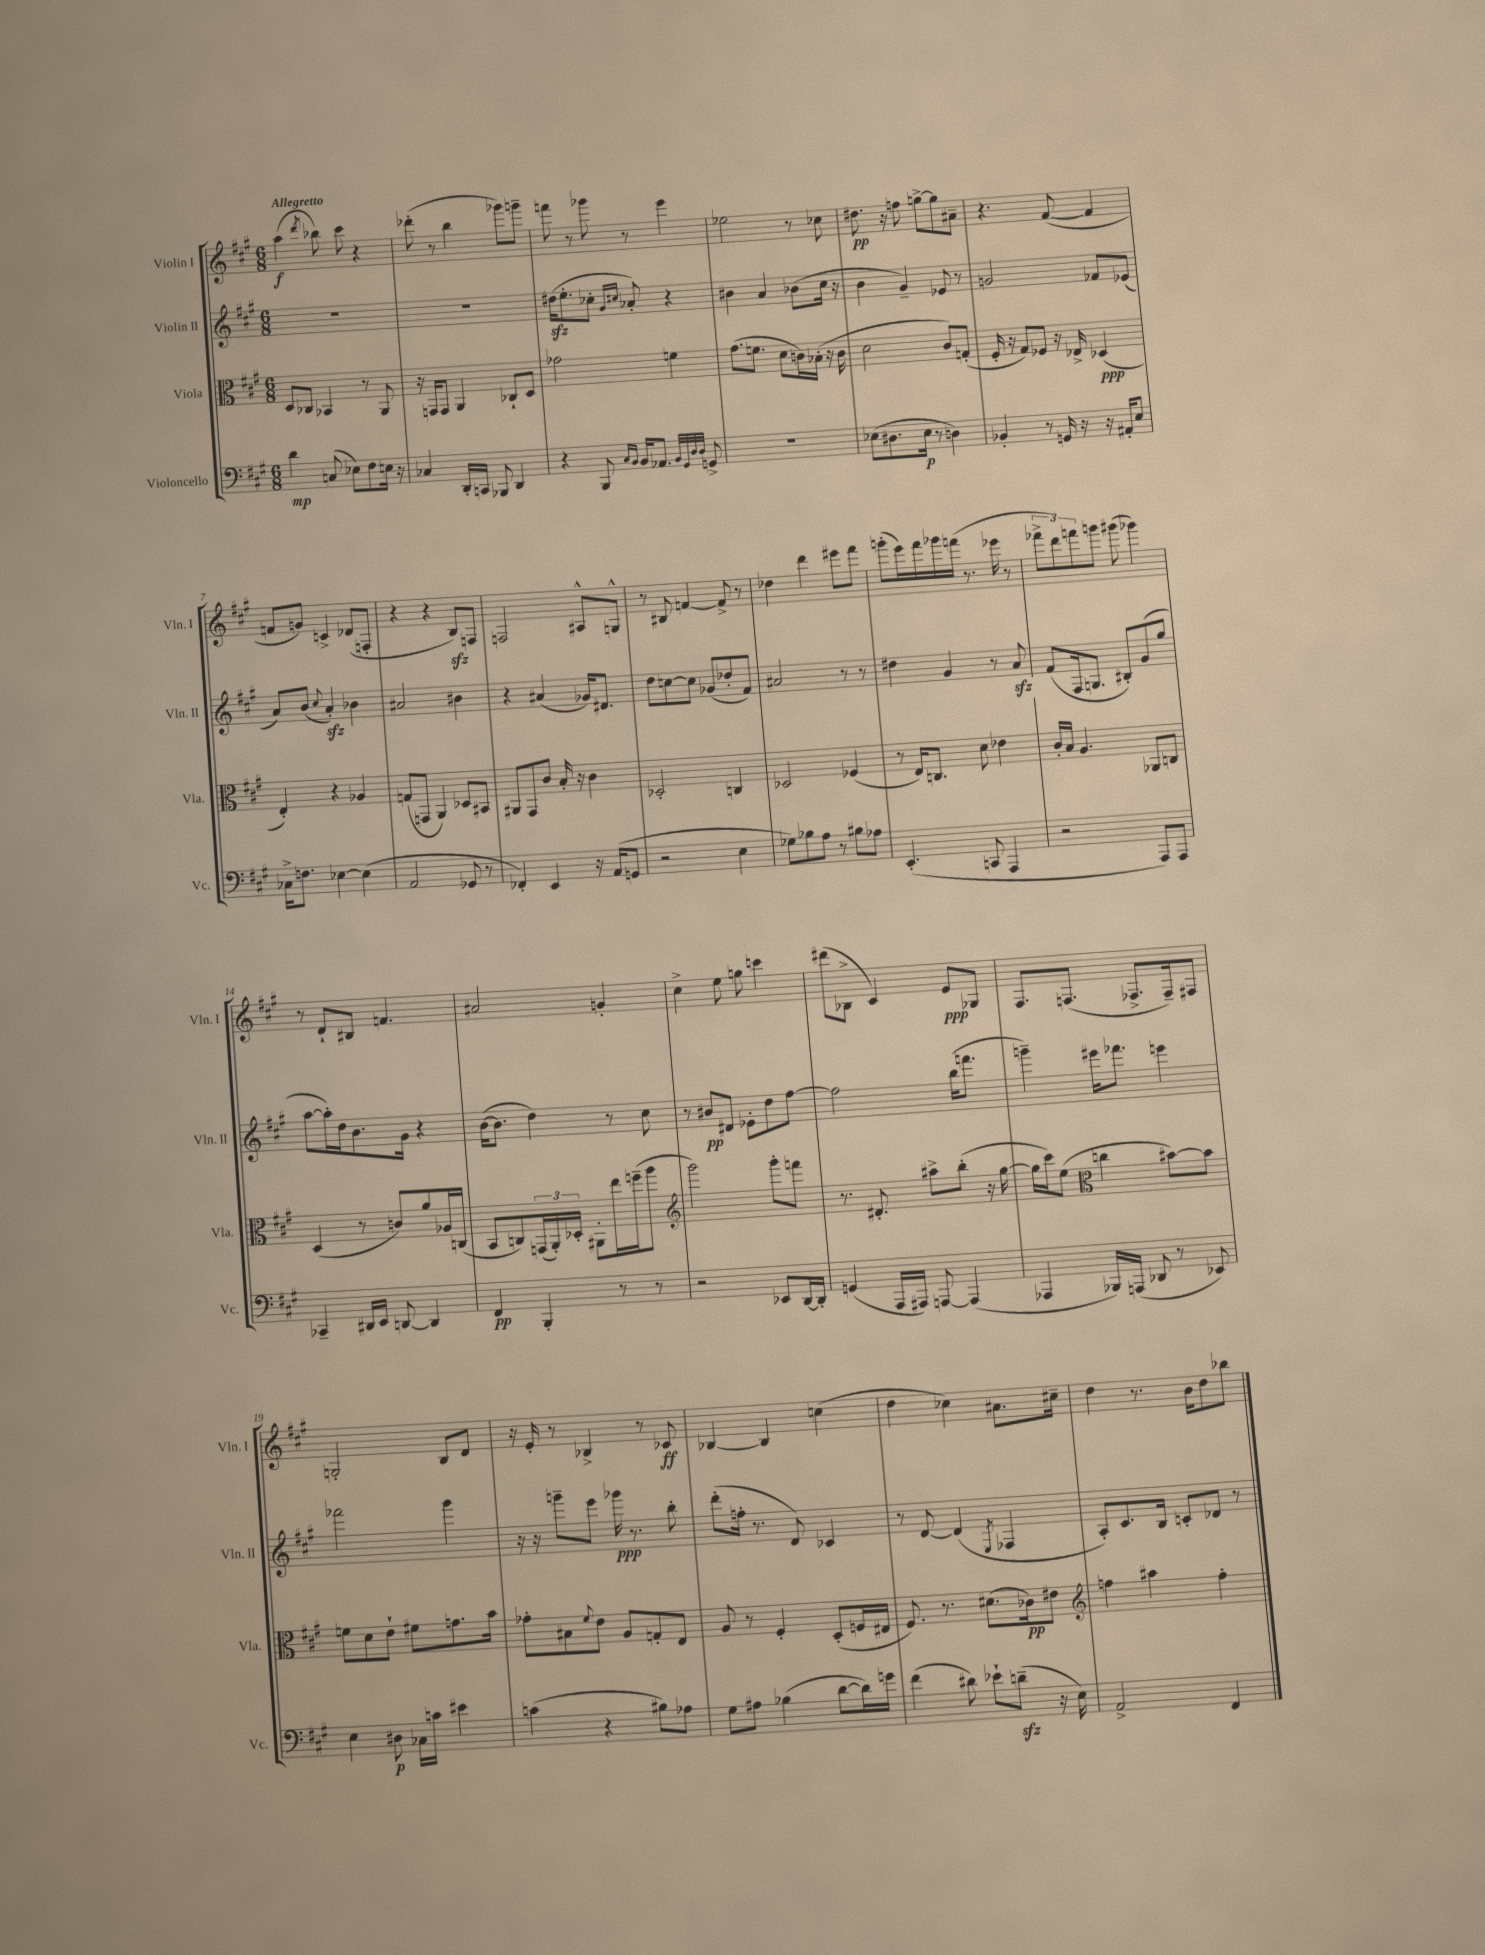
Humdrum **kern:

**kern	**kern	**kern	**kern
*staff4	*staff3	*staff2	*staff1
*clefF4	*clefC3	*clefG2	*clefG2
*k[f#c#g#]	*k[f#c#g#]	*k[f#c#g#]	*k[f#c#g#]
*M6/8	*M6/8	*M6/8	*M6/8
4d	8D	2.r	(4aa
.	8C-	.	.
.	.	.	8qddd
(8C	4BB-	.	8bb-)
8E-)	.	.	8ccc#
8F#	8r	.	4r
16E	8AA	.	.
16r	.	.	.
=	=	=	=
4C-	16r	2.r	(8ddd-'
.	16GG	.	.
.	8GG	.	8r
16DD'	4AA	.	4bb
16CC	.	.	.
8BBB-	.	.	.
4DD	8C-`	.	8ggg-)
.	8D	.	8ggg~
=	=	=	=
4r	2g-	(16dd#	8fff
.	.	8.ee'	.
.	.	.	8r
8BBB	.	8cc-'	8ggg-
16qqC#	.	16qqg#	.
16qqBB	.	16qqcc#	.
16BB	.	8a-')	8r
8.AA-	.	.	.
.	4f	4r	4eee
32qqBB	.	.	.
32qqGG#	.	.	.
32qqD	.	.	.
32qqD	.	.	.
8GG^	.	.	.
=	=	=	=
2.r	(8.g#	4b#	2ee-
.	8.f	.	.
.	.	4a	.
.	8d	.	.
.	16c)	(8b-	8r
.	(16B-'	.	.
.	16r	16cc#	8cc-
.	16c	16r	.
=	=	=	=
(8E-	2d	4b	8.dd#
8.D#	.	.	.
.	.	.	16r
.	.	4g#~)	8ff
16E-	.	.	.
8r	.	.	[8gg^
4D)	8c#)	8e-	8gg]
.	(8G'	8r	8a#~
=	=	=	=
4BB-'	16F#'	2g	4.r
.	16r	.	.
.	8G#)	.	.
8r	8F-	.	.
16GG	16r	.	([8f#
16r	16E-^	.	.
16r	(4D-	8f-	4f#]
16AA#'	.	.	.
8E	.	(8e-	.
=	=	=	=
16C-^	4E')	8a)	8f
8.F	.	.	.
.	.	(8b	8g)
.	.	8qqcc#	.
[4E-	4r	4a')	4c^
(4E-]	4A-	4b-	(8d-
.	.	.	8F'
=	=	=	=
2AA	(8G	2a#	4r
.	8GG	.	.
.	4AA)	.	4r
8GG-	8D-	4b#	8B)
8r	8BB#	.	8F
=	=	=	=
4FF-')	8AA#	4r	2F
.	8GG#	.	.
4EE	8c#	(4a#	.
.	16B'	.	.
.	16r	.	.
16r	4c#	16g-)	8A#^^
(16AA	.	8.d#	.
8GG	.	.	8G^^
=	=	=	=
2r	2D-'	8dd	8r
.	.	[8cc	8B#
.	.	8cc]	[4f
.	.	(8g-	.
4E	4C	8dd-'	8f^]
.	.	8f#)	8r
=	=	=	=
8G-)	2D-	2a#	4dd-
8B-	.	.	.
8A	.	.	4ddd
8r	.	.	.
8B#	(4F-	8r	8eee#
8A-	.	8r	8fff#
=	=	=	=
(4.EE'	8r	4dd#	(8ggg'
.	16E)	.	16eee)
.	8.C	.	16fff#
.	.	4g#	16ggg-
.	.	.	(16fff
8CC	8d	.	8.r
4AAA	4e-	8r	.
.	.	.	16eee-
.	.	8a	8r
=	=	=	=
2r	16c#'	(8f#	12fff-^
.	16B	.	.
.	.	.	12ddd)
.	4.A	16F#	.
.	.	.	12fff
.	.	8.G	.
.	.	.	8ggg
.	.	8B#')	(8ggg#
8AAA)	8AA-	(8g#	4ggg-)
8AAA	8C	8gg#	.
=	=	=	=
4CC-~	(4D	[8aa	8r
.	.	16aa'])	8d`
.	.	16dd	.
16DD#	8r	8.b	8B#
16EE	.	.	.
[8DD	8c)	.	4.f
.	.	16g#	.
4DD]	8a	4r	.
.	16A-	.	.
.	(16C	.	.
=	=	=	=
4FF#	8BB	([16b	2a#
.	.	8.b]	.
.	8C)	.	.
4BBB'	(24GG	4dd)	.
.	24AA')	.	.
.	24D-'	.	.
.	8AA#'	.	.
8r	16ee	8r	4g'
.	(16ff~	.	.
8r	8aa	8cc#	.
=	=	=	=
*	*clefG2	*	*
2r	2ggg#)	8r	4cc#^
.	.	8b#	.
.	.	8d#	8ee
.	.	8e-'	8gg
8EE-	8ggg#'	8dd	4ccc
[16DD	8fff	[8ff#	.
16DD']	.	.	.
=	=	=	=
(4GG	8.r	2ff#]	(8ddd#
.	.	.	8B-^
.	8.d#'	.	.
16AAA	.	.	4c#)
16AAA#)	.	.	.
[8AAA	8aa#^	.	.
(4AAA]	(8bb'	(16bb	8e
.	.	8.fff	.
.	16r	.	8G-
.	[16gg#	.	.
=	=	=	=
4AAA-	16gg#]	4ggg~)	8.F#
.	16ccc#)	.	.
.	(8ee	.	.
.	.	.	(8.F
*	*clefC3	*	*
16BBB-)	4cc	16eee#	.
(16AAA	.	8.fff-	.
8DD-	.	.	8.F-^
8r	[8b#)	4eee	.
.	.	.	16F-~)
8EE-)	8b#]	.	8F#
=	=	=	=
4E	8f	2fff-	2G'
.	8d	.	.
8D#	8e`	.	.
16C-	8f#	.	.
16c	.	.	.
4e#	8.g	4ggg#	8B
.	.	.	8d
.	16b	.	.
=	=	=	=
(4c	8g-'	16r	16r
.	.	16r	16e'
.	8B#	8ggg~	8r
.	8qqf#	.	.
4r	8e	8eee	4B-^
.	8A	16ggg-	.
.	.	8.r	.
8B#)	8G'	.	8r
8A-	8E	8bb'	8c-
=	=	=	=
8G#	8A	(8ddd'	[4B-
8A#	8r	16ff'	.
.	.	8.r	.
(4B-	4F#'	.	4B-]
.	.	8d)	.
[8d	(8D'	4c-	(4cc
16d])	16F	.	.
16g	16E#	.	.
=	=	=	=
(4f#	8.F#)	8r	4dd
.	.	[8d	.
.	8.r	.	.
8d#)	.	(4d]	4cc-)
8e-`	(8.d#	.	.
.	.	8qE	.
(8d~	.	4F-	8.a#
.	16c-)	.	.
16r	8e#	.	.
16E)	.	.	16cc#~
=	=	=	=
*	*clefG2	*	*
2AA^	4ff	8A')	4dd
.	.	8.c#	.
.	4aa#	.	8.r
.	.	16B	.
.	.	8c'	.
.	.	.	16b
4FF#	4ff'	8d-	8dd
.	.	8r	8bb-
==	==	==	==
*-	*-	*-	*-
